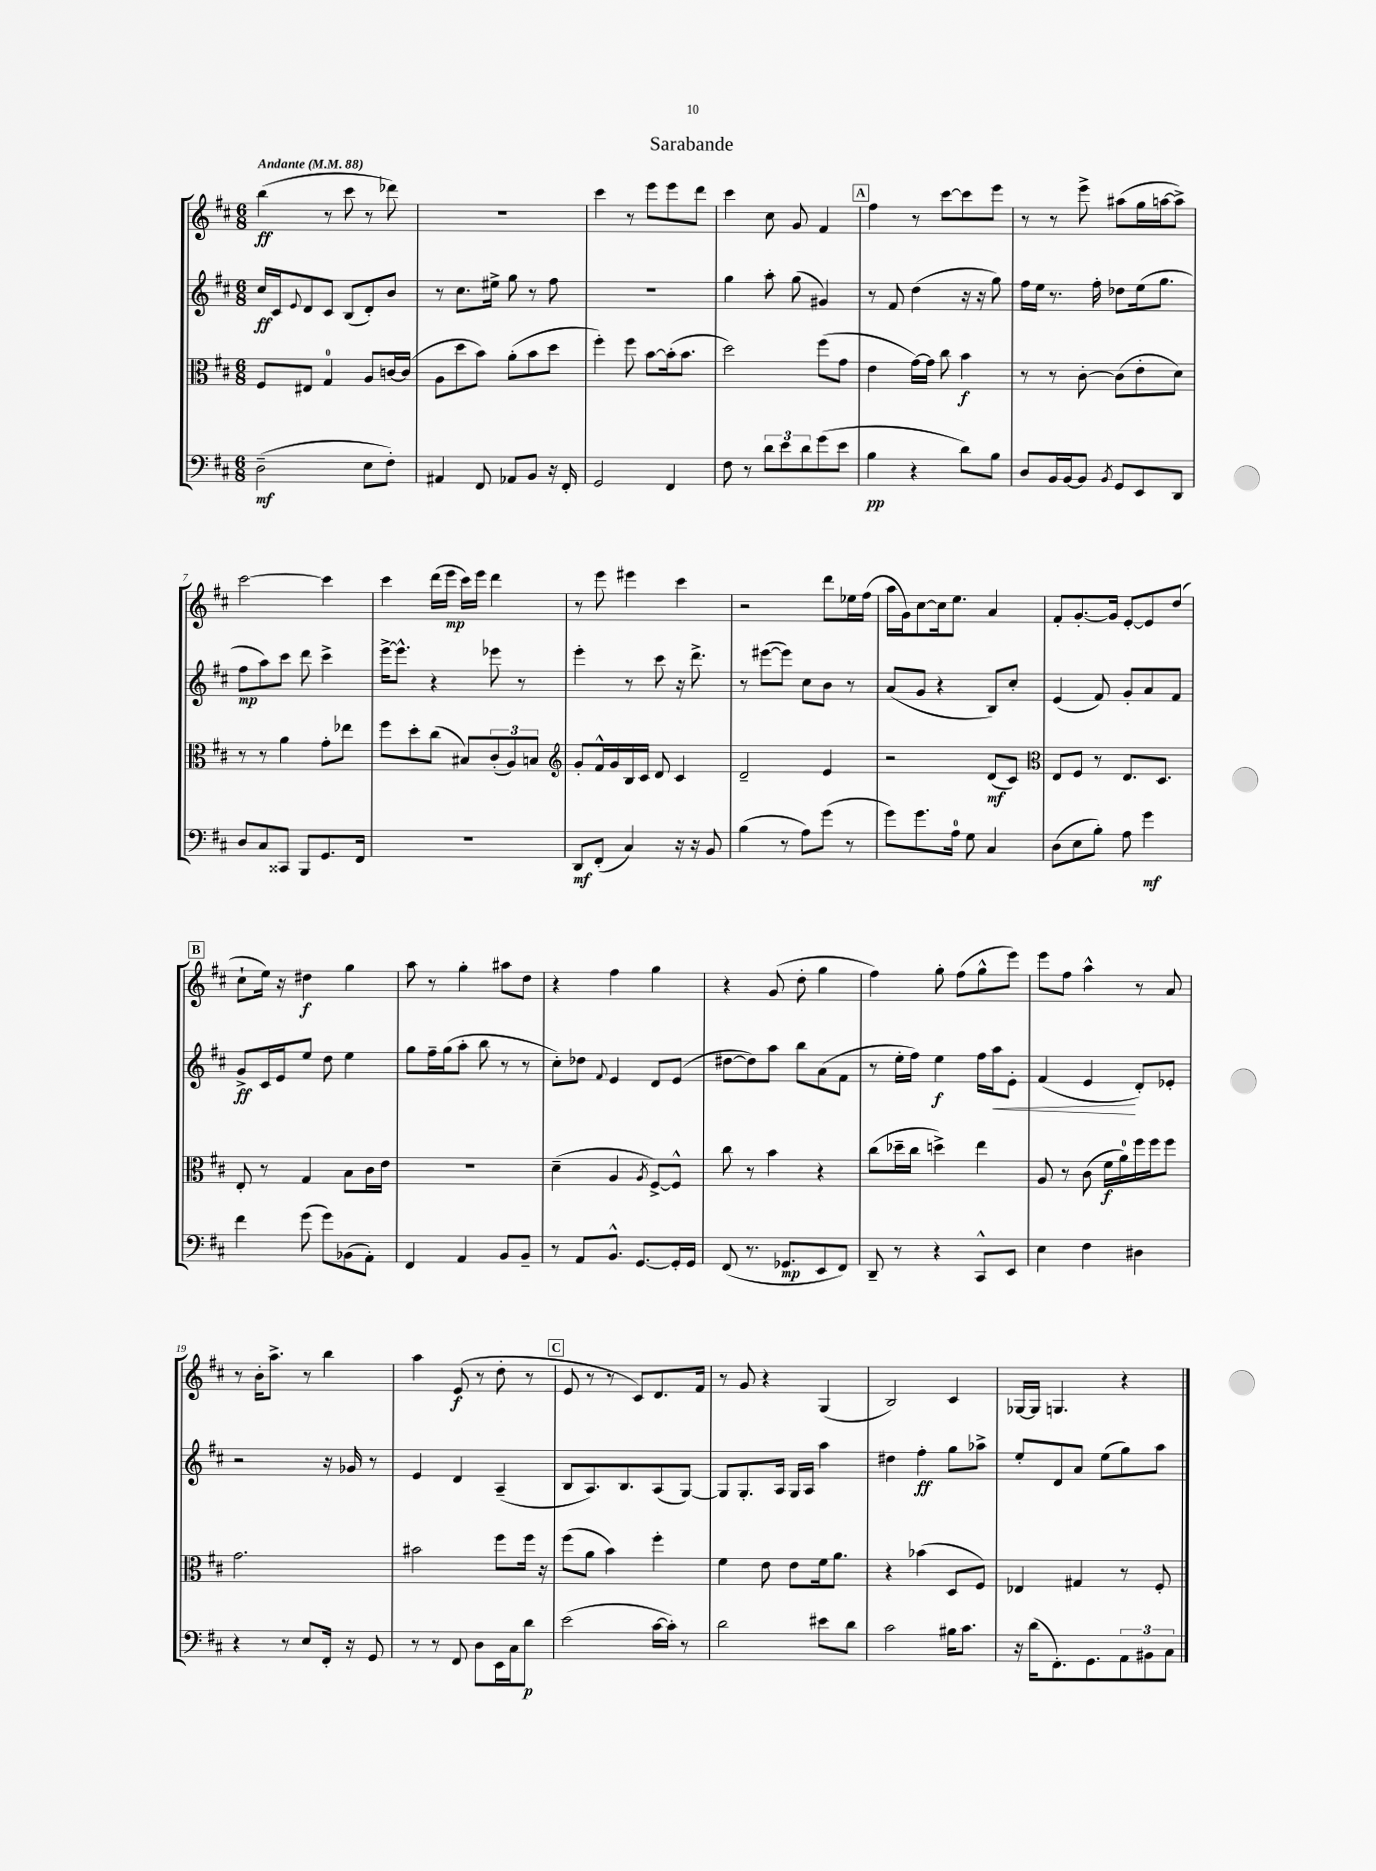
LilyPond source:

\header { title = "Sarabande" }
<<
\new StaffGroup <<
\new Staff = "s0" {
    \clef treble \key d \major \numericTimeSignature \time 6/8 \tempo "Andante" 4 = 88
    b''4\ff( r8 cis'''8 r8 des'''8) |
    R2. |
    cis'''4 r8 e'''8 e'''8 d'''8 |
    cis'''4 cis''8 g'8 fis'4 |
    \mark \markup { \box "A" } fis''4 r8 cis'''8~ cis'''8 e'''8 |
    r8 r8 e'''8-> ais''8( g''16 a''16~ a''8->) |
    cis'''2~ cis'''4 |
    cis'''4 d'''16( e'''16\mp cis'''16) e'''16 d'''4 |
    r8 e'''8 eis'''4 cis'''4 |
    r2 d'''8 ees''16 fis''16( |
    a''16 g'16) cis''8~ cis''16 e''8. a'4 |
    fis'8-. g'8.~-. g'16 e'8~-. e'8 d''8( |
    \mark \markup { \box "B" } cis''8-! e''16) r16 dis''4\f g''4 |
    a''8 r8 g''4-. ais''8 d''8 |
    r4 fis''4 g''4 |
    r4 g'8( d''8-. g''4 |
    fis''4) g''8-. fis''8( g''8-^ e'''8) |
    e'''8 fis''8 a''4-^ r8 a'8 |
    r8 b'16-. a''8.-> r8 b''4 |
    a''4 e'8\f( r8 d''8-. r8 |
    \mark \markup { \box "C" } e'8 r8 r8 cis'8) d'8. fis'16 |
    r8 g'8 r4 g4( |
    b2) cis'4 |
    ges16~ ges16 g4. r4 \bar "|." |
}
\new Staff = "s1" {
    \clef treble \key d \major \numericTimeSignature \time 6/8
    cis''16\ff cis'16 \appoggiatura { e'8 } d'8 cis'8 b8( d'8-.) b'8 |
    r8 cis''8. eis''16-> g''8 r8 fis''8 |
    R2. |
    g''4 a''8-. g''8( gis'4) |
    \mark \markup { \box "A" } r8 fis'8 d''4( r16 r16 g''8) |
    fis''16 e''16 r8. fis''16-. des''8 e''16( g''8. |
    fis''8\mp a''8) cis'''8 d'''8 cis'''4-> |
    e'''16~-> e'''8.-^ r4 ees'''8 r8 |
    e'''4-. r8 cis'''8 r16 d'''8.-> |
    r8 eis'''8~( eis'''8) cis''8 b'8 r8 |
    a'8( g'8 r4 b8) cis''8-. |
    e'4( fis'8) g'8-. a'8 fis'8 |
    \mark \markup { \box "B" } g'8->\ff cis'16 e'16 e''8 d''8 e''4 |
    g''8 fis''16-- g''16( a''8-. b''8 r8 r8 |
    cis''8-.) des''8 \appoggiatura { fis'8 } e'4 d'8 e'8( |
    dis''8~ dis''8) a''8 b''8 a'8( fis'8 |
    r8 e''16-. fis''16) e''4\f fis''16 a''16\< e'8-. |
    fis'4( e'4\! d'8-.) ees'8-. |
    r2 r16 ges'16 r8 |
    e'4 d'4 a4--( |
    \mark \markup { \box "C" } b8 a8.) b8. a8( g8~) |
    g8 g8.-. a16 g16 a16 a''4 |
    dis''4 fis''4-.\ff g''8 aes''8-> |
    e''8-. d'8 a'8 e''8( g''8) a''8 \bar "|." |
}
\new Staff = "s2" {
    \clef alto \key d \major \numericTimeSignature \time 6/8
    fis8 eis8 g4-0 a8 c'16~ c'16( |
    a8 d''8 b'8) a'8-.( b'8 d''8 |
    fis''4-.) fis''8 b'8~ b'16-.( b'8. |
    d''2) fis''8( g'8 |
    \mark \markup { \box "A" } e'4 g'16~) g'16 cis''8 b'4\f |
    r8 r8 cis'8~-. cis'8( e'8-. d'8) |
    r8 r8 a'4 g'8-. ees''8 |
    fis''8 d''8-. cis''8( bis8) \tuplet 3/2 { cis'8-.( a8) b8 } |
    \clef treble g'8-. fis'16-^ g'16 b16 cis'16 d'8 cis'4 |
    d'2-- e'4 |
    r2 d'8\mf( cis'8) |
    \clef alto e8 fis8 r8 e8. d8. |
    \mark \markup { \box "B" } e8-. r8 g4 b8 cis'16 e'16 |
    R2. |
    d'4--( a4 \acciaccatura { a8 } fis8~->) fis8-^ |
    cis''8 r8 b'4 r4 |
    cis''8( des''16-- cis''16 d''4->) e''4 |
    a8 r8 cis'8( fis'16\f a'16-0) fis''16 fis''16 fis''8 |
    g'2. |
    bis'2 fis''8 fis''16 r16 |
    \mark \markup { \box "C" } fis''8( a'8 b'4) fis''4-. |
    fis'4 e'8 e'8 fis'16 a'8. |
    r4 bes'4( d8 fis8) |
    ees4 gis4 r8 fis8-. \bar "|." |
}
\new Staff = "s3" {
    \clef bass \key d \major \numericTimeSignature \time 6/8
    d2--\mf( e8 fis8-.) |
    ais,4 fis,8 aes,8 b,8 r16 fis,16-. |
    g,2 fis,4 |
    fis8 r8 \tuplet 3/2 { d'8 e'8 d'8 } g'8( e'8 |
    \mark \markup { \box "A" } b4\pp r4 d'8) b8 |
    d8 b,16 b,16~ b,8 \acciaccatura { b,8 } g,8 e,8 d,8 |
    d8 cis8 cisis,8 b,,8 g,8. fis,16 |
    R2. |
    d,8\mf fis,8-.( cis4) r16 r16 b,8 |
    b4( r8 a8) g'8( r8 |
    g'8) g'8. a16-0 g8 cis4 |
    d8( e8 b8-.) a8 g'4\mf |
    \mark \markup { \box "B" } fis'4 g'8( g'8) bes,8( a,8-.) |
    fis,4 a,4 b,8 b,8-- |
    r8 a,8 b,8.-^ g,8.~ g,16-. g,16 |
    fis,8( r8. ges,8.\mp e,8 fis,8) |
    d,8-- r8 r4 cis,8-^ e,8 |
    e4 fis4 dis4 |
    r4 r8 e8 fis,16-. r16 g,8 |
    r8 r8 fis,8 d8 e,16 cis16 d'8\p |
    \mark \markup { \box "C" } e'2( cis'16~ cis'16-.) r8 |
    d'2 eis'8 d'8 |
    cis'2 bis16 cis'8. |
    r16 d'16( fis,8.-.) g,8. \tuplet 3/2 { a,8 bis,8 cis8 } \bar "|." |
}
>>
>>
